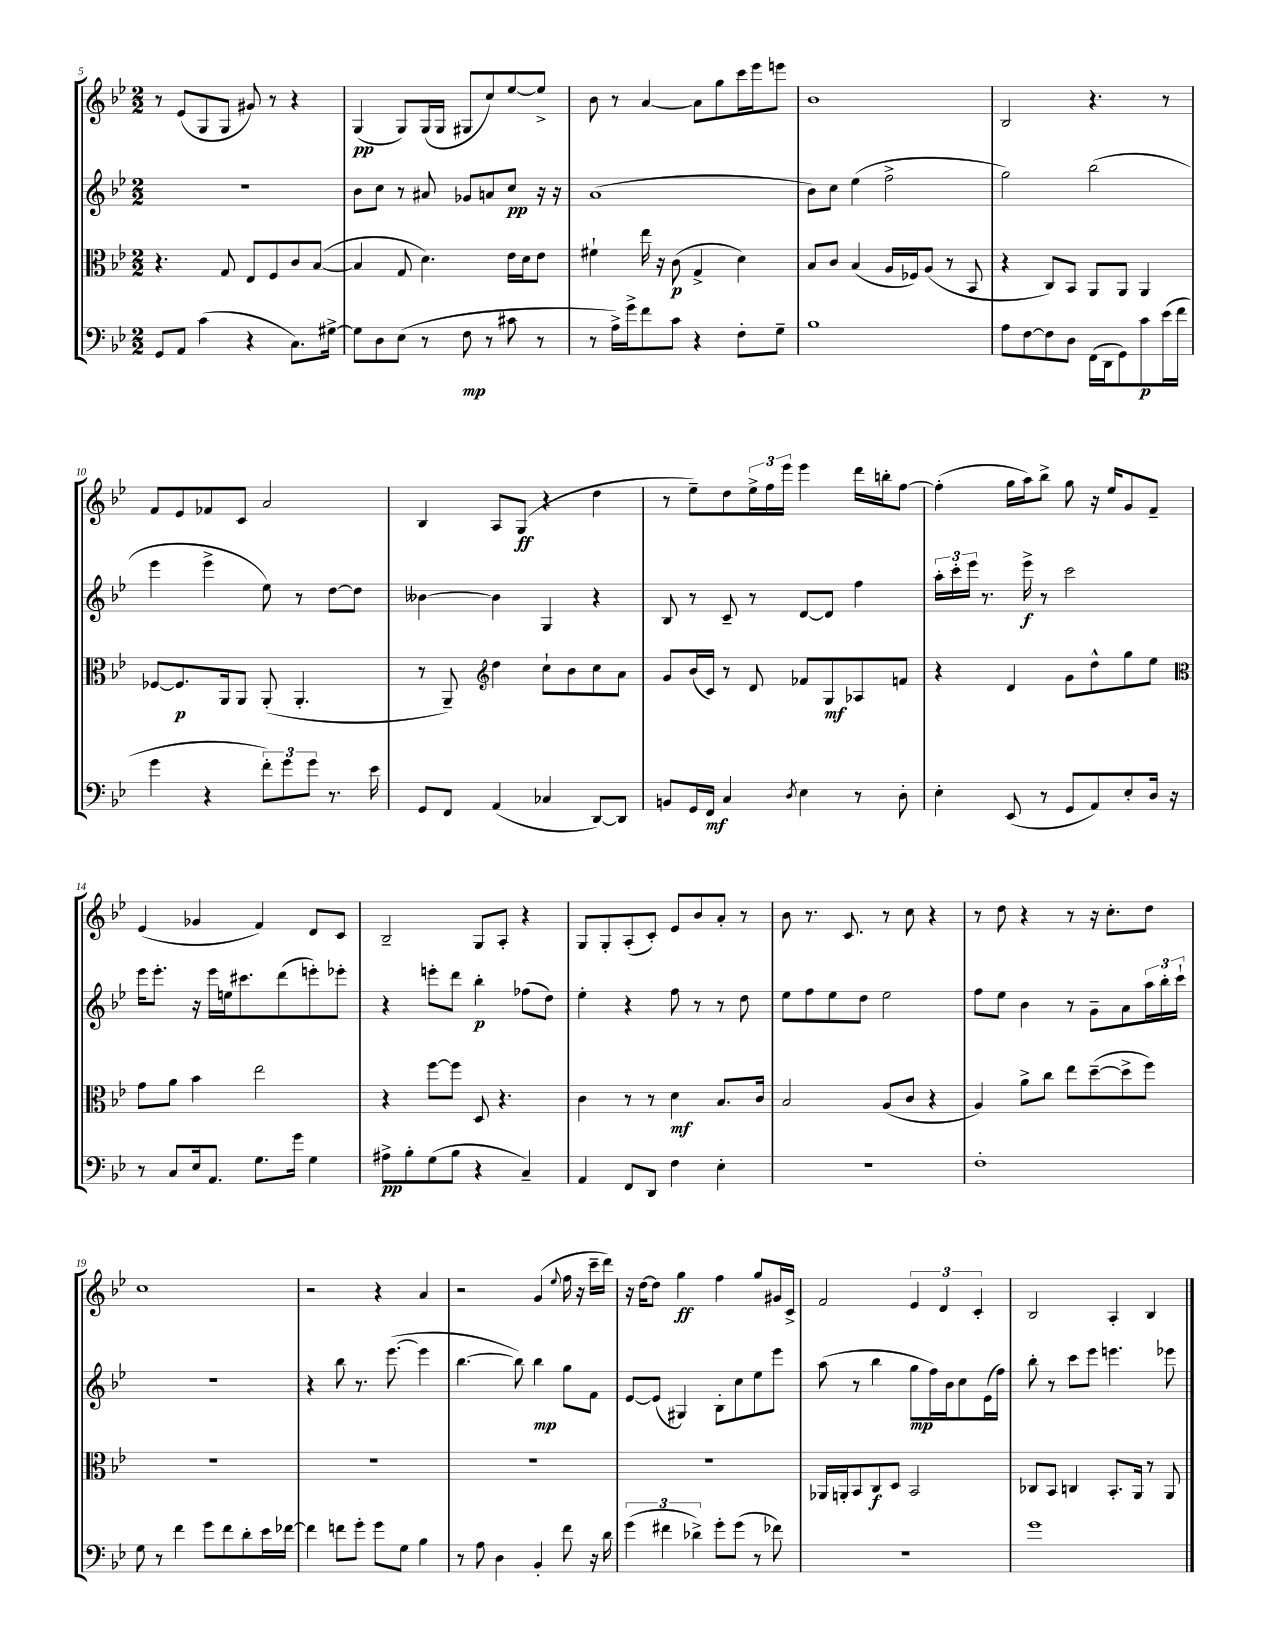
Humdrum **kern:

**kern	**kern	**kern	**kern
*staff4	*staff3	*staff2	*staff1
*clefF4	*clefC3	*clefG2	*clefG2
*k[b-e-]	*k[b-e-]	*k[b-e-]	*k[b-e-]
*M2/2	*M2/2	*M2/2	*M2/2
8GG	4.r	1r	8r
8AA	.	.	(8e-
(4c	.	.	8G
.	8G	.	8G
4r	8E-	.	8g#)
.	8F	.	8r
8.C)	8c	.	4r
.	([8B-	.	.
[16G#^	.	.	.
=	=	=	=
8G#]	4B-]	8b-	(4G
8D	.	8cc	.
(8E-	8G	8r	8G)
8r	4.d)	8a#	(16G
.	.	.	16G
8F	.	8g-	8G#
8r	.	8a	8cc)
8c#	16e-	8cc	[8ee-
.	16d	.	.
8r	8e-	16r	8ee-^]
.	.	16r	.
=	=	=	=
8r	4f#`	(1a	8b-
16A^)	.	.	8r
16g^	.	.	.
8f	16ee-	.	[4a
.	16r	.	.
8c	(8c	.	.
4r	4G^	.	8a]
.	.	.	8gg
8F'	4d)	.	16ccc
.	.	.	16eee-
8G~	.	.	8eee
=	=	=	=
1B-	8B-	8b-)	1b-
.	8c	8cc	.
.	(4B-	(4ee-	.
.	16A	2ff^	.
.	16F-)	.	.
.	(8A	.	.
.	8r	.	.
.	8BB-	.	.
=	=	=	=
8A	4r	2gg)	2B-
[8F	.	.	.
8F]	8C)	.	.
8D	8BB-	.	.
(16FF	8AA	(2bb-	4.r
16DD	.	.	.
8GG)	8AA	.	.
8c	4AA	.	.
(16e-	.	.	8r
16f	.	.	.
=	=	=	=
4g	[8F-	4eee-	8f
.	8.F-]	.	8e-
4r	.	4eee-^	8f-
.	16AA	.	.
.	8AA	.	8c
12f')	(8AA'	8ee-)	2a
12g	.	.	.
.	4.AA'	8r	.
12g	.	.	.
8.r	.	[8dd	.
.	.	8dd]	.
16e-	.	.	.
=	=	=	=
8GG	8r	[4b--	4B-
8FF	8AA~)	.	.
*	*clefG2	*	*
(4AA	4dd	4b--]	8A
.	.	.	(8G
4C-	8cc`	4G	4r
.	8b-	.	.
[8DD)	8cc	4r	4dd
8DD]	8a	.	.
=	=	=	=
8BB	8g	8B-	8r
16GG	(16b-	8r	8ee-~)
16FF	16c)	.	.
4C	8r	8c~	8dd
.	8d	8r	24ee-^
.	.	.	24ff
.	.	.	24eee-
8qD	.	.	.
4E-	8f-	[8d	4eee-
.	8G	8d]	.
8r	8A-	4ff	16ddd
.	.	.	16bb'
8D'	8f	.	[8ff
=	=	=	=
4E-'	4r	24aa'	(4ff']
.	.	24ccc'	.
.	.	24eee-	.
.	.	8.r	.
(8EE-	4d	.	16gg
.	.	16eee-^	16aa)
8r	.	8r	8bb-^
8GG	8g	2ccc	8gg
8AA)	8dd^^	.	16r
.	.	.	16ee-
8E-'	8gg	.	8g
16D	8ee-	.	8f~
16r	.	.	.
=	=	=	=
*	*clefC3	*	*
8r	8g	16eee-	(4e-
.	.	8.eee-'	.
8C	8a	.	.
16E-	4b-	16r	4g-
8.AA	.	16eee-	.
.	.	16ee	.
.	.	8.ccc#	.
8.G	2ee-	.	4f)
.	.	(8ddd	.
16g	.	.	.
4G	.	8eee')	8d
.	.	8eee-'	8c
=	=	=	=
8A#^	4r	4r	2B-~
8B-'	.	.	.
(8G	[8ff	8eee'	.
8B-	8ff]	8ddd	.
4r	8D	4bb-'	8G
.	4.r	.	8A'
4C~)	.	(8ff-	4r
.	.	8dd)	.
=	=	=	=
4AA	4c	4ee-'	8G
.	.	.	8G'
8FF	8r	4r	(8A'
8DD	8r	.	8c')
4F	4d	8ff	8e-
.	.	8r	8b-
4E-'	8.B-	8r	8a'
.	.	8dd	8r
.	16c	.	.
=	=	=	=
1r	2B-	8ee-	8b-
.	.	8ff	8.r
.	.	8ee-	.
.	.	.	8.c
.	.	8dd	.
.	(8A	2ee-	8r
.	8c	.	8cc
.	4r	.	4r
=	=	=	=
1F'	4A)	8ff	8r
.	.	8ee-	8dd
.	8a^	4b-	4r
.	8cc	.	.
.	8ee-	8r	8r
.	([8dd~	8g~	16r
.	.	.	8.cc'
.	8dd^]	8a	.
.	8ff)	24aa	8dd
.	.	24bb-'	.
.	.	24ccc`	.
=	=	=	=
8G	1r	1r	1cc
8r	.	.	.
4f	.	.	.
8g	.	.	.
8f	.	.	.
8d'	.	.	.
16e-	.	.	.
[16f-	.	.	.
=	=	=	=
4f-]	1r	4r	2r
8f	.	8bb-	.
8g'	.	8.r	.
8g	.	.	4r
.	.	([8.eee-	.
8G	.	.	.
4B-	.	4eee-]	4a
=	=	=	=
8r	1r	[4.bb-	2r
8A	.	.	.
4D	.	.	.
.	.	8bb-])	.
4BB-'	.	4bb-	(4g
.	.	.	8qqee-
8f	.	8gg	16ff
.	.	.	16r
16r	.	8f	16ccc~
16d	.	.	16ddd)
=	=	=	=
(6g	1r	[8e-	16r
.	.	.	[16dd
.	.	(8e-]	8dd]
6f#	.	.	.
.	.	4G#)	4gg
6d-^)	.	.	.
8g'	.	8B-'	4ff
(8g	.	8cc	.
8r	.	8ee-	8gg
8f-)	.	8eee-	16g#
.	.	.	16c^
=	=	=	=
1r	16AA-	(8aa	2f
.	16AA'	.	.
.	8BB-	8r	.
.	8C	4bb-	.
.	8D	.	.
.	2BB-	8gg	6e-
.	.	16ff)	.
.	.	.	6d
.	.	16b-	.
.	.	8cc	.
.	.	.	6c'
.	.	(16e-	.
.	.	16ff)	.
=	=	=	=
1g	8C-	8bb-'	2B-
.	8BB-	8r	.
.	4C	8ccc	.
.	.	8eee-	.
.	8.BB-'	4.eee	4A'
.	16AA	.	.
.	8r	.	4B-
.	8AA	8eee-	.
==	==	==	==
*-	*-	*-	*-
